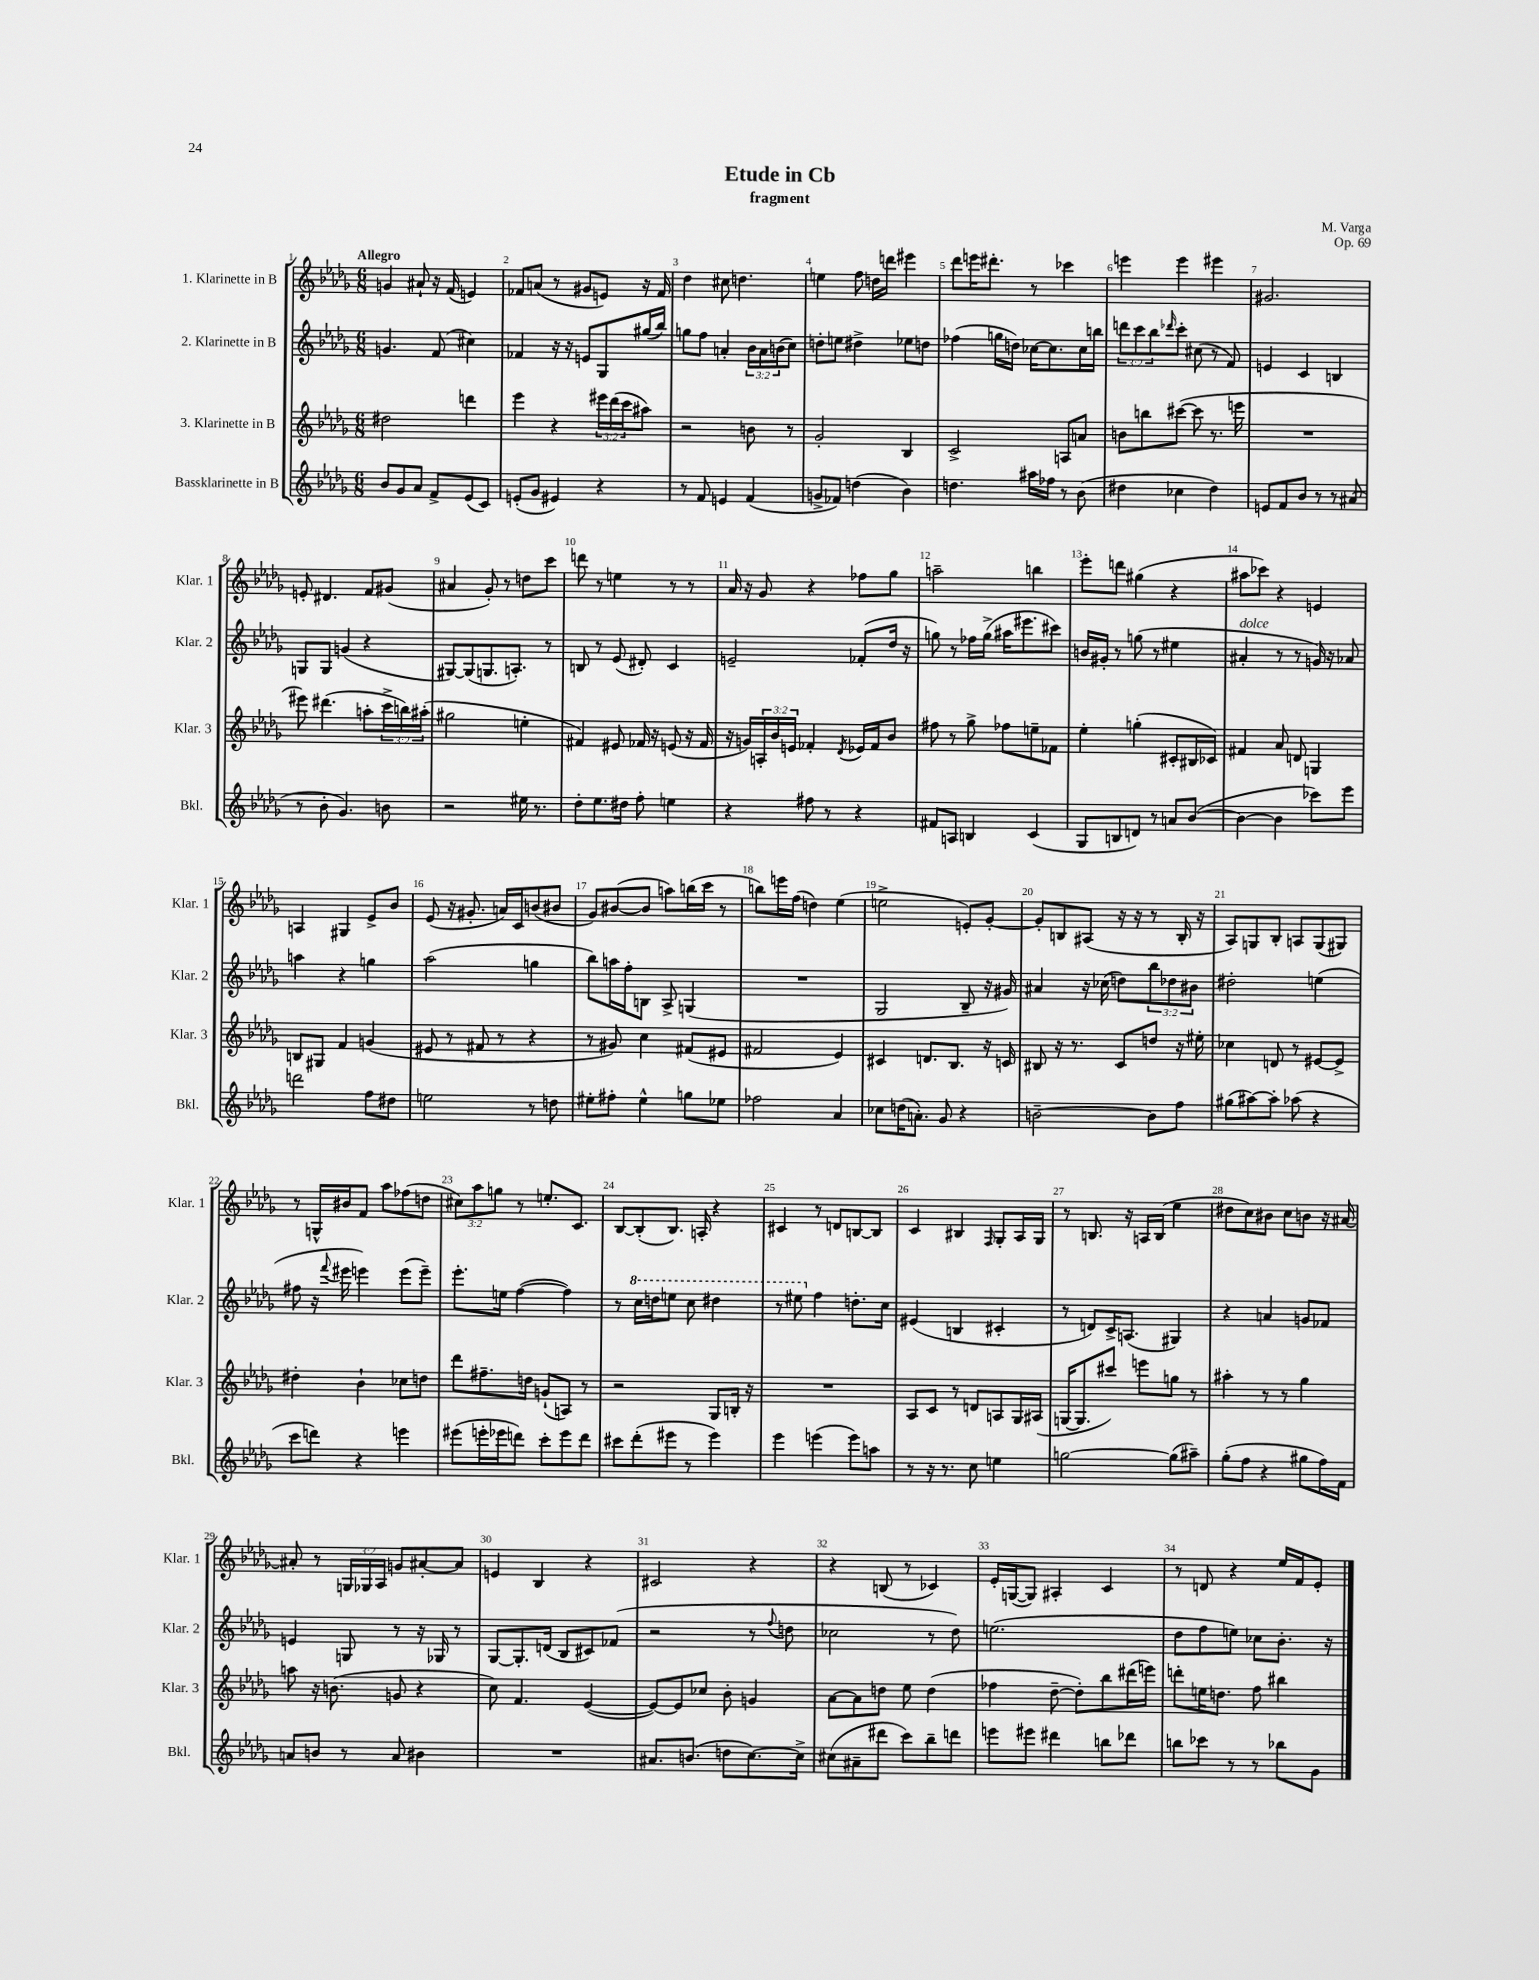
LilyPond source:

\header { title = "Etude in Cb" composer = "M. Varga" subtitle = "fragment" opus = "Op. 69" }
<<
\new StaffGroup <<
\new Staff = "s0" \with { instrumentName = "1. Klarinette in B" shortInstrumentName = "Klar. 1" } {
    \clef treble \key des \major \numericTimeSignature \time 6/8 \override Staff.TupletNumber.text = #tuplet-number::calc-fraction-text \tempo "Allegro"
    g'4 ais'8-! r16 f'16( e'4) |
    fes'8 a'8( r8 gis'8 e'8) r16 fes'16 |
    des''4 cis''8 d''4. |
    e''4 f''8 d''16 d'''16 eis'''4 |
    des'''8 e'''16 dis'''8.-. r8 ces'''4 |
    e'''4 e'''4 eis'''4 |
    gis'2. |
    e'8-. dis'4. f'8 gis'8( |
    ais'4 ges'8-.) r8 d''8 c'''8 |
    d'''8 r8 e''4 r8 r8 |
    aes'16 r16 ges'8 r4 fes''8 ges''8 |
    a''2-- b''4 |
    ees'''8-. d'''8 gis''4( r4 |
    ais''8 ces'''8) r4 e'4 |
    a4 gis4 ees'8-> bes'8 |
    ees'8( r16 gis'8.-. a'16) c'16 b'8( bis'8 |
    ges'8) bis'8~( bis'8 a''8) b''16( c'''16 r8 |
    b''8) e'''16 f''16( d''4) ees''4( |
    e''2-> e'8-.) ges'8~-. |
    ges'8-. b8 ais8( r16 r16 r8 b16-. r16 |
    aes8) g8 bes8-. a8 g8( gis8) |
    r8 g16-^ bis'16 f'8 aes''8 fes''8( d''8 |
    \tuplet 3/2 { cis''8) aes''8 g''8 } r8 e''8.-. c'8. |
    bes8~ bes8-.( bes8.) a16-. r4 |
    cis'4 r8 d'8 b8~ b8 |
    c'4 bis4 \grace { f16 } ges8-. aes16 ges16 |
    r8 b8. r16 a16 b16( ees''4 |
    dis''8 c''8) bis'8 c''8 b'8 r16 ais'16~ |
    ais'8-. r8 \tuplet 3/2 { g16 ges16 aes16 } g'8 ais'8~-. ais'8 |
    e'4 bes4 r4 |
    cis'2 r4 |
    r4 b8( r8 ces'4) |
    ees'16-. g16~( g8) ais4-. c'4 |
    r8 d'8 r4 ees''16 f'16 ees'8-. \bar "|." |
}
\new Staff = "s1" \with { instrumentName = "2. Klarinette in B" shortInstrumentName = "Klar. 2" } {
    \clef treble \key des \major \numericTimeSignature \time 6/8 \override Staff.TupletNumber.text = #tuplet-number::calc-fraction-text
    g'4. f'8( cis''4) |
    fes'4 r16 r16 e'8 ges8 gis''16( bes''16) |
    g''8 f''8 a'4-. \tuplet 3/2 { bes'16 a'16 b'16( } c''8) |
    d''8-. e''8 dis''4-> ees''8 d''8 |
    fes''4( g''16 d''16) ces''16~ ces''8. ces''16 b''16 |
    \tuplet 3/2 { d'''8 c'''8 bes''8 } \grace { des'''16 } c'''8-. cis''8( r8 f'8) |
    e'4 c'4 b4 |
    g8 g8 g'4( r4 |
    gis8~) gis8( g8. a8.-.) r8 |
    b8 r8 ees'8( dis'8-.) c'4 |
    e'2-- fes'8-.( des''16 r16 |
    g''8) r8 fes''16 g''16->( ais''16 eis'''8. cis'''8) |
    b'16 gis'16-. r8 g''8( r8 eis''4 |
    ais'4-.^\markup { \italic "dolce" } r8 r8 g'16) r16 aes'8 |
    a''4 r4 g''4 |
    aes''2( g''4 |
    bes''8) a''16 f''16-. b8 aes8-> g4( |
    R2. |
    ges2 bes8-- r16 gis'16) |
    ais'4 r16 ces''16( d''8) \tuplet 3/2 { bes''8 des''8 bis'8 } |
    dis''2-. e''4( |
    fis''8 r16 \appoggiatura { f'''8 } eis'''16 e'''4) e'''8( e'''8--) |
    ees'''8.-. e''16 f''4~( f''4) |
    r8 \ottava #1 c'''16 d'''16 e'''8 c'''8 dis'''4 |
    r8 eis'''8 \ottava #0 f''4 d''8.-. c''16 |
    eis'4( b4 cis'4-. |
    r8 d'8) c'16-> a8.( gis4) |
    r4 a'4 g'8 fes'8 |
    e'4 g8 r8 r16 ges16 r8 |
    ges8~ ges8.-. d'16( bes8 cis'8) fes'8( |
    r2 r8 \appoggiatura { f''8 } d''8 |
    ces''2 r8 des''8) |
    e''2.( |
    des''8 f''8 e''8) ces''8 bes'8.-. r16 \bar "|." |
}
\new Staff = "s2" \with { instrumentName = "3. Klarinette in B" shortInstrumentName = "Klar. 3" } {
    \clef treble \key des \major \numericTimeSignature \time 6/8 \override Staff.TupletNumber.text = #tuplet-number::calc-fraction-text
    dis''2 d'''4 |
    ees'''4 r4 \tuplet 3/2 { eis'''16 des'''16( c'''16 } ais''8) |
    r2 b'8 r8 |
    ges'2-. bes4 |
    c'2-> a8 a'8 |
    b'8 b''8 cis'''8~( cis'''8 r8. e'''16 |
    R2. |
    eis'''8) dis'''4.( a''8-. \tuplet 3/2 { c'''16-> b''16) ais''16-.( } |
    gis''2 e''4-. |
    fis'4) eis'8 fes'16 r16 e'8( r16 fes'16 |
    r16 g'16) \tuplet 3/2 { a16-. bes'16 e'16 } fes'4-. \acciaccatura { des'8 } ees'16 fes'16 bes'8 |
    fis''8 r8 ges''8-> fes''8 e''8-- fes'8 |
    ees''4-. g''4-.( cis'8-. bis16 ces'16) |
    fis'4 aes'8 d'8 g4 |
    b8 gis8 f'4 g'4( |
    eis'8 r8 fis'8 r8 r4 |
    r8 gis'8) c''4 fis'8( eis'8 |
    fis'2 ees'4) |
    cis'4 d'8. bes8. r16 c'16 |
    bis8 r16 r8. c'8 d''8 r16 eis''16-. |
    ces''4 d'8 r8 eis'8~ eis'8-> |
    dis''4-. bes'4-! ces''8 d''8 |
    des'''8 fis''8.-- d''16 g'8-!( a8) r8 |
    r2 ges8 b16-. r16 |
    R2. |
    aes8 c'8 r8 d'8 a8 ges16 ais16( |
    g16~ g8. cis'''8) e'''8 g''8 r8 |
    ais''4-. r8 r8 ges''4 |
    a''8 r16 b'8.( g'8 r4 |
    c''8) f'4. ees'4~( |
    ees'8~) ees'8 ces''8 bes'8-. g'4 |
    aes'8~ aes'8 d''8 ees''8 d''4( |
    fes''4 des''8~-- des''8-.) bes''8 dis'''16( e'''16) |
    d'''8-. e''16 d''8. f''8 bis''4 \bar "|." |
}
\new Staff = "s3" \with { instrumentName = "Bassklarinette in B" shortInstrumentName = "Bkl." } {
    \clef treble \key des \major \numericTimeSignature \time 6/8
    bes'8 ges'8 aes'8 f'8-> ees'8( c'8) |
    e'8-.( ges'8 eis'4) r4 |
    r8 f'8 e'4 f'4( |
    g'8-> fes'8) d''4( bes'4) |
    d''4. ais''16 fes''16 r8 bes'8( |
    dis''4 ces''4 dis''4) |
    e'8 f'8 bes'8 r8 r8 ais'8( |
    r8 bes'8-. ges'4.) b'8 |
    r2 eis''16 r8. |
    des''8-. ees''8. dis''16 f''8-. e''4 |
    r4 fis''8 r8 r4 |
    fis'8 a8 b4 c'4( |
    ges8 b8 d'8) r8 a'8 bes'8~( |
    bes'4~ bes'4 ces'''8) ees'''8 |
    d'''2 f''8 dis''8 |
    e''2 r8 d''8 |
    eis''8-. fis''8-. eis''4-^ g''8 ees''8 |
    fes''2 aes'4 |
    ces''8 d''16( a'8.-.) ges'8 r4 |
    b'2~-- b'8 f''8 |
    gis''8( ais''8~) ais''8-. aes''8( r4 |
    c'''8 d'''8) r4 e'''4 |
    eis'''8( e'''16-. ees'''16 d'''8) c'''8-. ees'''8 d'''8 |
    cis'''8 des'''8-.( eis'''8 r8 eis'''4) |
    ees'''4 e'''4( e'''8) a''8 |
    r8 r16 r8. c''8 e''4 |
    g''2~ g''8( ais''8--) |
    ges''8-.( f''8 r4 gis''8 f''16) f'16 |
    a'8 b'8 r8 a'8 bis'4 |
    R2. |
    ais'8. b'8.( d''8 c''8.~) c''16-> |
    cis''8( ais'8-- dis'''8 c'''8) bes''8-- d'''8 |
    e'''8 eis'''8 dis'''4 b''8 des'''8 |
    b''8 ces'''8 r8 r8 bes''8 ges'8 \bar "|." |
}
>>
>>
\layout { \context { \Score \override BarNumber.break-visibility = ##(#f #t #t) barNumberVisibility = #all-bar-numbers-visible } }
